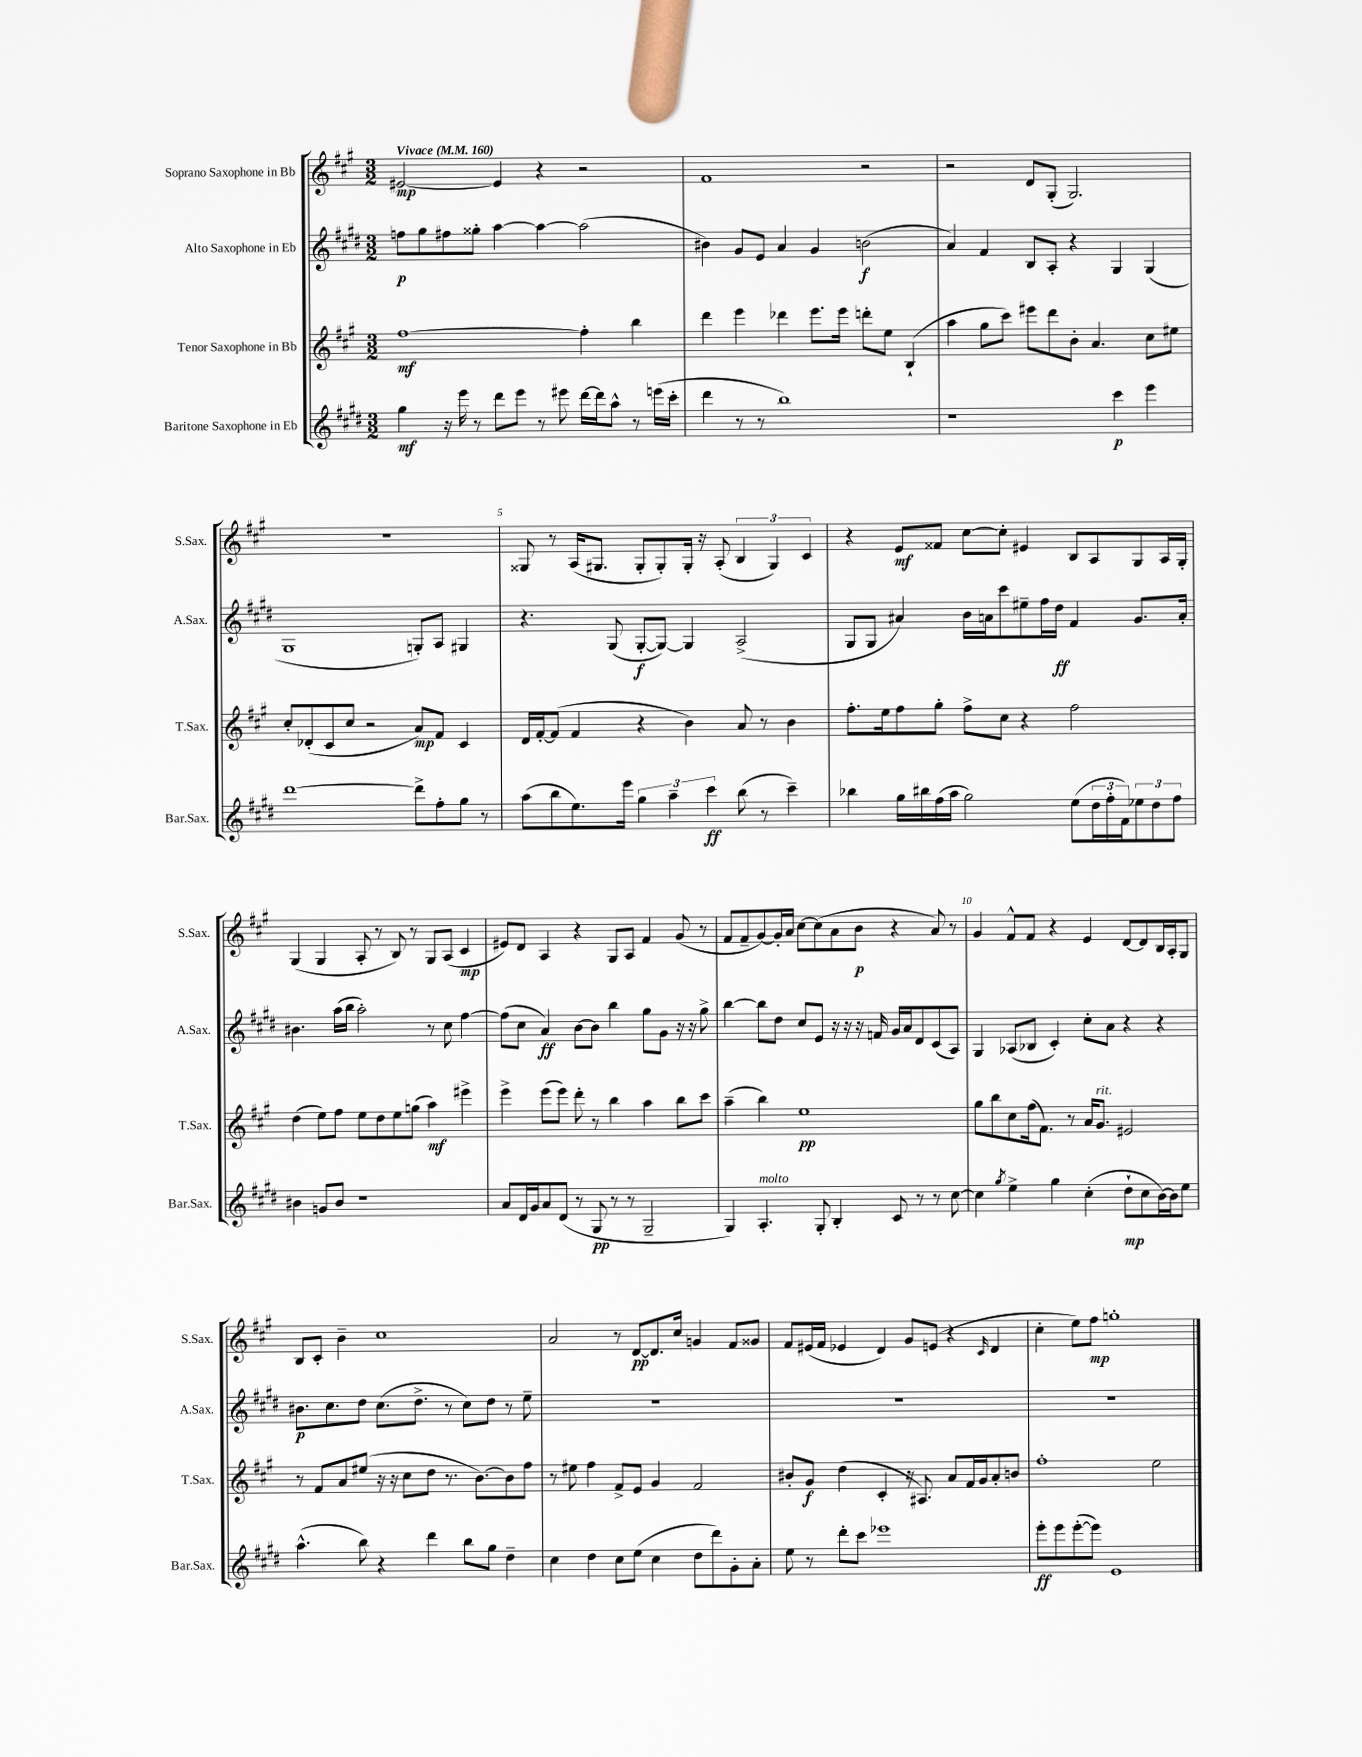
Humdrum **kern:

**kern	**dynam	**kern	**dynam	**kern	**dynam	**kern	**dynam
*part4	*part4	*part3	*part3	*part2	*part2	*part1	*part1
*staff4	*staff4	*staff3	*staff3	*staff2	*staff2	*staff1	*staff1
*I"Baritone Saxophone in Eb	*	*I"Tenor Saxophone in Bb	*	*I"Alto Saxophone in Eb	*	*I"Soprano Saxophone in Bb	*
*I'Bar.Sax.	*	*I'T.Sax.	*	*I'A.Sax.	*	*I'S.Sax.	*
*clefG2	*	*clefG2	*	*clefG2	*	*clefG2	*
*k[f#c#g#d#]	*	*k[f#c#g#]	*	*k[f#c#g#d#]	*	*k[f#c#g#]	*
*M3/2	*	*M3/2	*	*M3/2	*	*M3/2	*
*MM160	*	*MM160	*	*MM160	*	*MM160	*
=1	=1	=1	=1	=1	=1	=1	=1
!	!	!	!	!	!	!LO:TX:a:B:t=Vivace	!
4gg#\	mf	[1ff#	mf	8ffn\L	p	[2e#X/	mp
.	.	.	.	8gg#\	.	.	.
16r	.	.	.	8ff#X\	.	.	.
16eee\	.	.	.	.	.	.	.
8r	.	.	.	8gg##X'\J	.	.	.
8ddd#\L	.	.	.	[4aa\	.	4e#/]	.
8eee\J	.	.	.	.	.	.	.
8r	.	.	.	4aa\_	.	4r	.
8eee#X\	.	.	.	.	.	.	.
[16ddd#\LL	.	4ff#'\]	.	(2aa\]	.	2r	.
16ddd#\J]	.	.	.	.	.	.	.
8aa^^\J	.	.	.	.	.	.	.
8r	.	4bb\	.	.	.	.	.
(16eeen\LL	.	.	.	.	.	.	.
16ccc#'\JJ	.	.	.	.	.	.	.
=2	=2	=2	=2	=2	=2	=2	=2
4ddd#\	.	4ddd\	.	4b#X\)	.	1f#	.
8r	.	4eee\	.	8g#/L	.	.	.
8r	.	.	.	8e/J	.	.	.
1bb)	.	4ddd-X\	.	4a/	.	.	.
.	.	8.eee\L	.	4g#/	.	.	.
.	.	16eee\Jk	.	.	.	.	.
.	.	8dddn'\L	.	(2bn\	f	2r	.
.	.	8ee\J	.	.	.	.	.
.	.	(4B`/	.	.	.	.	.
=3	=3	=3	=3	=3	=3	=3	=3
1r	.	4aa\	.	4a/)	.	2r	.
.	.	8gg#\L	.	4f#/	.	.	.
.	.	8ccc#\J)	.	.	.	.	.
.	.	8eee#X\L	.	8B/L	.	8d/L	.
.	.	8ddd\	.	8A'/J	.	(8G#'/J	.
.	.	8b'\J	.	4r	.	2.G#/)	.
.	.	4.a/	.	.	.	.	.
4ccc#\	p	.	.	4G#/	.	.	.
4eee\	.	8cc#\L	.	(4G#/	.	.	.
.	.	8ee#X\J	.	.	.	.	.
!!LO:LB:g=z
=4	=4	=4	=4	=4	=4	=4	=4
[1ddd#	.	8cc#'/L	.	1G#	.	1.r	.
.	.	(8d-X'/	.	.	.	.	.
.	.	8c#/	.	.	.	.	.
.	.	8cc#/J	.	.	.	.	.
.	.	2r	.	.	.	.	.
8ddd#^\L]	.	8a/L)	mp	8Gn'/L)	.	.	.
8ff#'\	.	8f#/J	.	8A/J	.	.	.
8gg#\J	.	4c#/	.	4G#X/	.	.	.
8r	.	.	.	.	.	.	.
=5	=5	=5	=5	=5	=5	=5	=5
(8aa\L	.	16d/LL	.	4.r	.	8G##X/	.
.	.	[16f#'/J	.	.	.	.	.
8bb\	.	(8f#/J]	.	.	.	8r	.
8.ee\)	.	4f#/	.	.	.	(16A/KL	.
.	.	.	.	.	.	8.G#X/J	.
.	.	.	.	(8G#/	.	.	.
16eee\Jk	.	.	.	.	.	.	.
6gg#\	.	4r	.	[8G#'/L	f	8G#'/L	.
.	.	.	.	8G#/J_)	.	8G#'/)	.
6aa~\	.	.	.	.	.	.	.
.	.	4b\)	.	4G#/]	.	16G#'/Jk	.
.	.	.	.	.	.	16r	.
6ccc#\	ff	.	.	.	.	.	.
.	.	.	.	.	.	(8A'/	.
(8bb\	.	8a/	.	(2A^/	.	6B/	.
8r	.	8r	.	.	.	.	.
.	.	.	.	.	.	6G#/)	.
4ccc#~\)	.	4b\	.	.	.	.	.
.	.	.	.	.	.	6c#/	.
=6	=6	=6	=6	=6	=6	=6	=6
4bb-X\	.	8.ff#'\L	.	8G#/L	.	4r	.
.	.	.	.	8G#/J	.	.	.
.	.	16ee\k	.	.	.	.	.
16gg#\LL	.	8ff#\	.	4a#X/)	.	8e/L	mf
16bb#X\	.	.	.	.	.	.	.
(16ff#\	.	8gg#'\J	.	.	.	8f##X/J	.
16aa\JJ	.	.	.	.	.	.	.
2gg#\)	.	8ff#^\L	.	16b\LL	.	[8cc#\L	.
.	.	.	.	16an\J	.	.	.
.	.	8cc#\J	.	8ccc#\	.	8cc#'\J]	.
.	.	4r	.	8ee#X~\	.	4e#X/	.
.	.	.	.	16ff#\L	.	.	.
.	.	.	.	16dd#\JJ	ff	.	.
(8ee\L	.	2ff#\	.	4f#/	.	8B/L	.
24dd#\L	.	.	.	.	.	8A/	.
24ff#'\	.	.	.	.	.	.	.
24f#\J)	.	.	.	.	.	.	.
12ee-X\	.	.	.	8.g#/L	.	8G#/	.
12dd#\	.	.	.	.	.	.	.
.	.	.	.	.	.	16A/L	.
12ff#\J	.	.	.	.	.	.	.
.	.	.	.	16a'/Jk	.	16G#'/JJ	.
!!LO:LB:g=z
=7	=7	=7	=7	=7	=7	=7	=7
4b#X\	.	(4dd\	.	4.b#X\	.	(4G#/	.
8gn/L	.	8ee\L)	.	.	.	4G#/	.
8b#/J	.	8ff#\J	.	(16aa\LL	.	.	.
.	.	.	.	16bb\JJ	.	.	.
1r	.	8ee\L	.	2aa'\)	.	8A'/	.
.	.	8dd\	.	.	.	8r	.
.	.	8ee\	.	.	.	8B/)	.
.	.	(8ggn\J	.	.	.	8r	.
.	.	4aa\)	mf	8r	.	8G#/L	.
.	.	.	.	8cc#\	.	(8A/J	.
.	.	4eee#X^\	.	[4ff#\	.	4c#/	mp
=8	=8	=8	=8	=8	=8	=8	=8
8a/L	.	4eee^\	.	(8ff#\L]	.	8e#X/L)	.
16d#/L	.	.	.	8cc#\J	.	8d/J	.
16g#/J	.	.	.	.	.	.	.
8a/	.	(8eee\L	.	4a/)	ff	4A/	.
(8d#/J	.	8eee\J)	.	.	.	.	.
8r	.	8ddd'\	.	[8b\L	.	4r	.
8G#/	pp	8r	.	8b\J]	.	.	.
8r	.	4bb\	.	4bb\	.	8G#/L	.
8r	.	.	.	.	.	8A/J	.
2G#~/	.	4aa\	.	8gg#\L	.	4f#/	.
.	.	.	.	8g#\J	.	.	.
.	.	8bb\L	.	16r	.	(8g#/	.
.	.	.	.	16r	.	.	.
.	.	8ccc#\J	.	8gg#^\	.	8r	.
=9	=9	=9	=9	=9	=9	=9	=9
4G#/)	.	(4aa~\	.	[4bb\	.	8f#/L	.
.	.	.	.	.	.	8f#~/	.
!LO:TX:a:i:t=molto	!	!	!	!	!	!	!
4.A'/	.	4bb\)	.	8bb\L]	.	[8g#/)	.
.	.	.	.	8dd#\J	.	16g#'/L]	.
.	.	.	.	.	.	16a/JJ	.
.	.	1ee	pp	8cc#/L	.	[8cc#\L	.
8G#'/	.	.	.	8e/J	.	(8cc#\]	.
4B'/	.	.	.	16r	.	8a\	.
.	.	.	.	16r	.	.	.
.	.	.	.	16r	.	8b\J	p
.	.	.	.	16fn/	.	.	.
8c#/	.	.	.	16g#/LL	.	4r	.
.	.	.	.	16a/J	.	.	.
8r	.	.	.	8d#/	.	.	.
8r	.	.	.	(8c#/	.	8a/)	.
[8cc#\	.	.	.	8A/J)	.	8r	.
=10	=10	=10	=10	=10	=10	=10	=10
4cc#\]	.	8gg#\L	.	4G#/	.	4g#/	.
.	.	8bb\	.	.	.	.	.
8qgg#/	.	.	.	.	.	.	.
4ee^\	.	8cc#\	.	(8A-X/L	.	8f#^^/L	.
.	.	(16ff#\k	.	8B-X/J	.	8f#/J	.
.	.	8.f#\J)	.	.	.	.	.
4gg#\	.	.	.	4c#'/)	.	4r	.
.	.	8r	.	.	.	.	.
(4cc#'\	.	16a/KL	.	8cc#'\L	.	4e/	.
!	!	!LO:TX:a:i:t=rit.	!	!	!	!	!
.	.	8.g#/J	.	.	.	.	.
.	.	.	.	8a\J	.	.	.
8dd#`\L	mp	2e#X/	.	4r	.	[8d/L	.
8cc#\	.	.	.	.	.	8d/]	.
[16b\L)	.	.	.	4r	.	16B/L	.
16b\J]	.	.	.	.	.	16A'/J	.
8ee\J	.	.	.	.	.	8G#/J	.
!!LO:LB:g=z
=11	=11	=11	=11	=11	=11	=11	=11
(4.aa^^\	.	8r	.	8.b#X\L	p	8B/L	.
.	.	8f#/L	.	.	.	8c#'/J	.
.	.	.	.	8.cc#\	.	.	.
.	.	8a/	.	.	.	4b~\	.
8bb\)	.	(8ee#X/J	.	8dd#\J	.	.	.
4r	.	16r	.	(8.cc#\L	.	1cc#	.
.	.	16r	.	.	.	.	.
.	.	8cc#\L	.	.	.	.	.
.	.	.	.	8.dd#^\J	.	.	.
4ddd#\	.	8dd\J	.	.	.	.	.
.	.	8.r	.	8r	.	.	.
8bb\L	.	.	.	8cc#\L)	.	.	.
.	.	[8.b\L)	.	.	.	.	.
8gg#\J	.	.	.	8dd#\J	.	.	.
4dd#~\	.	8b\]	.	8r	.	.	.
.	.	8ff#\J	.	8ee~\	.	.	.
=12	=12	=12	=12	=12	=12	=12	=12
4cc#\	.	8r	.	1.r	.	2a/	.
.	.	8ee#X\	.	.	.	.	.
4dd#\	.	4ff#\	.	.	.	.	.
8cc#\L	.	8f#^/L	.	.	.	8r	.
(8ee\J	.	8e/J	.	.	.	[8d/L	pp
4cc#\	.	4g#/	.	.	.	8.d/]	.
.	.	.	.	.	.	16cc#/Jk	.
8dd#\L	.	2f#/	.	.	.	4gn/	.
8ddd#\)	.	.	.	.	.	.	.
8g#'\	.	.	.	.	.	8f#/L	.
8a'\J	.	.	.	.	.	8g##X/J	.
=13	=13	=13	=13	=13	=13	=13	=13
8ee\	.	8b#X'/L	.	1.r	.	8f#/L	.
8r	.	8g#/J	f	.	.	(16e#X/L	.
.	.	.	.	.	.	16f#/JJ	.
8ddd#'\L	.	(4dd\	.	.	.	4e-X/	.
8ccc#\J	.	.	.	.	.	.	.
1eee-X	.	4c#'/	.	.	.	4d/)	.
.	.	16r	.	.	.	8g#/L	.
.	.	8.A#X/)	.	.	.	.	.
.	.	.	.	.	.	(8en/J	.
.	.	8a/L	.	.	.	4r	.
.	.	16f#/L	.	.	.	.	.
.	.	16g#/J	.	.	.	.	.
.	.	.	.	.	.	16qqc#/	.
.	.	8a'/	.	.	.	4d/	.
.	.	8bn/J	.	.	.	.	.
=14	=14	=14	=14	=14	=14	=14	=14
8eee'\L	ff	1ff#'	.	1.r	.	4cc#'\	.
8eee\	.	.	.	.	.	.	.
([8eee'\	.	.	.	.	.	8ee\L)	.
8eee\J])	.	.	.	.	.	8ff#\J	mp
1e	.	.	.	.	.	1ggn'	.
.	.	2ee\	.	.	.	.	.
==	==	==	==	==	==	==	==
*-	*-	*-	*-	*-	*-	*-	*-
